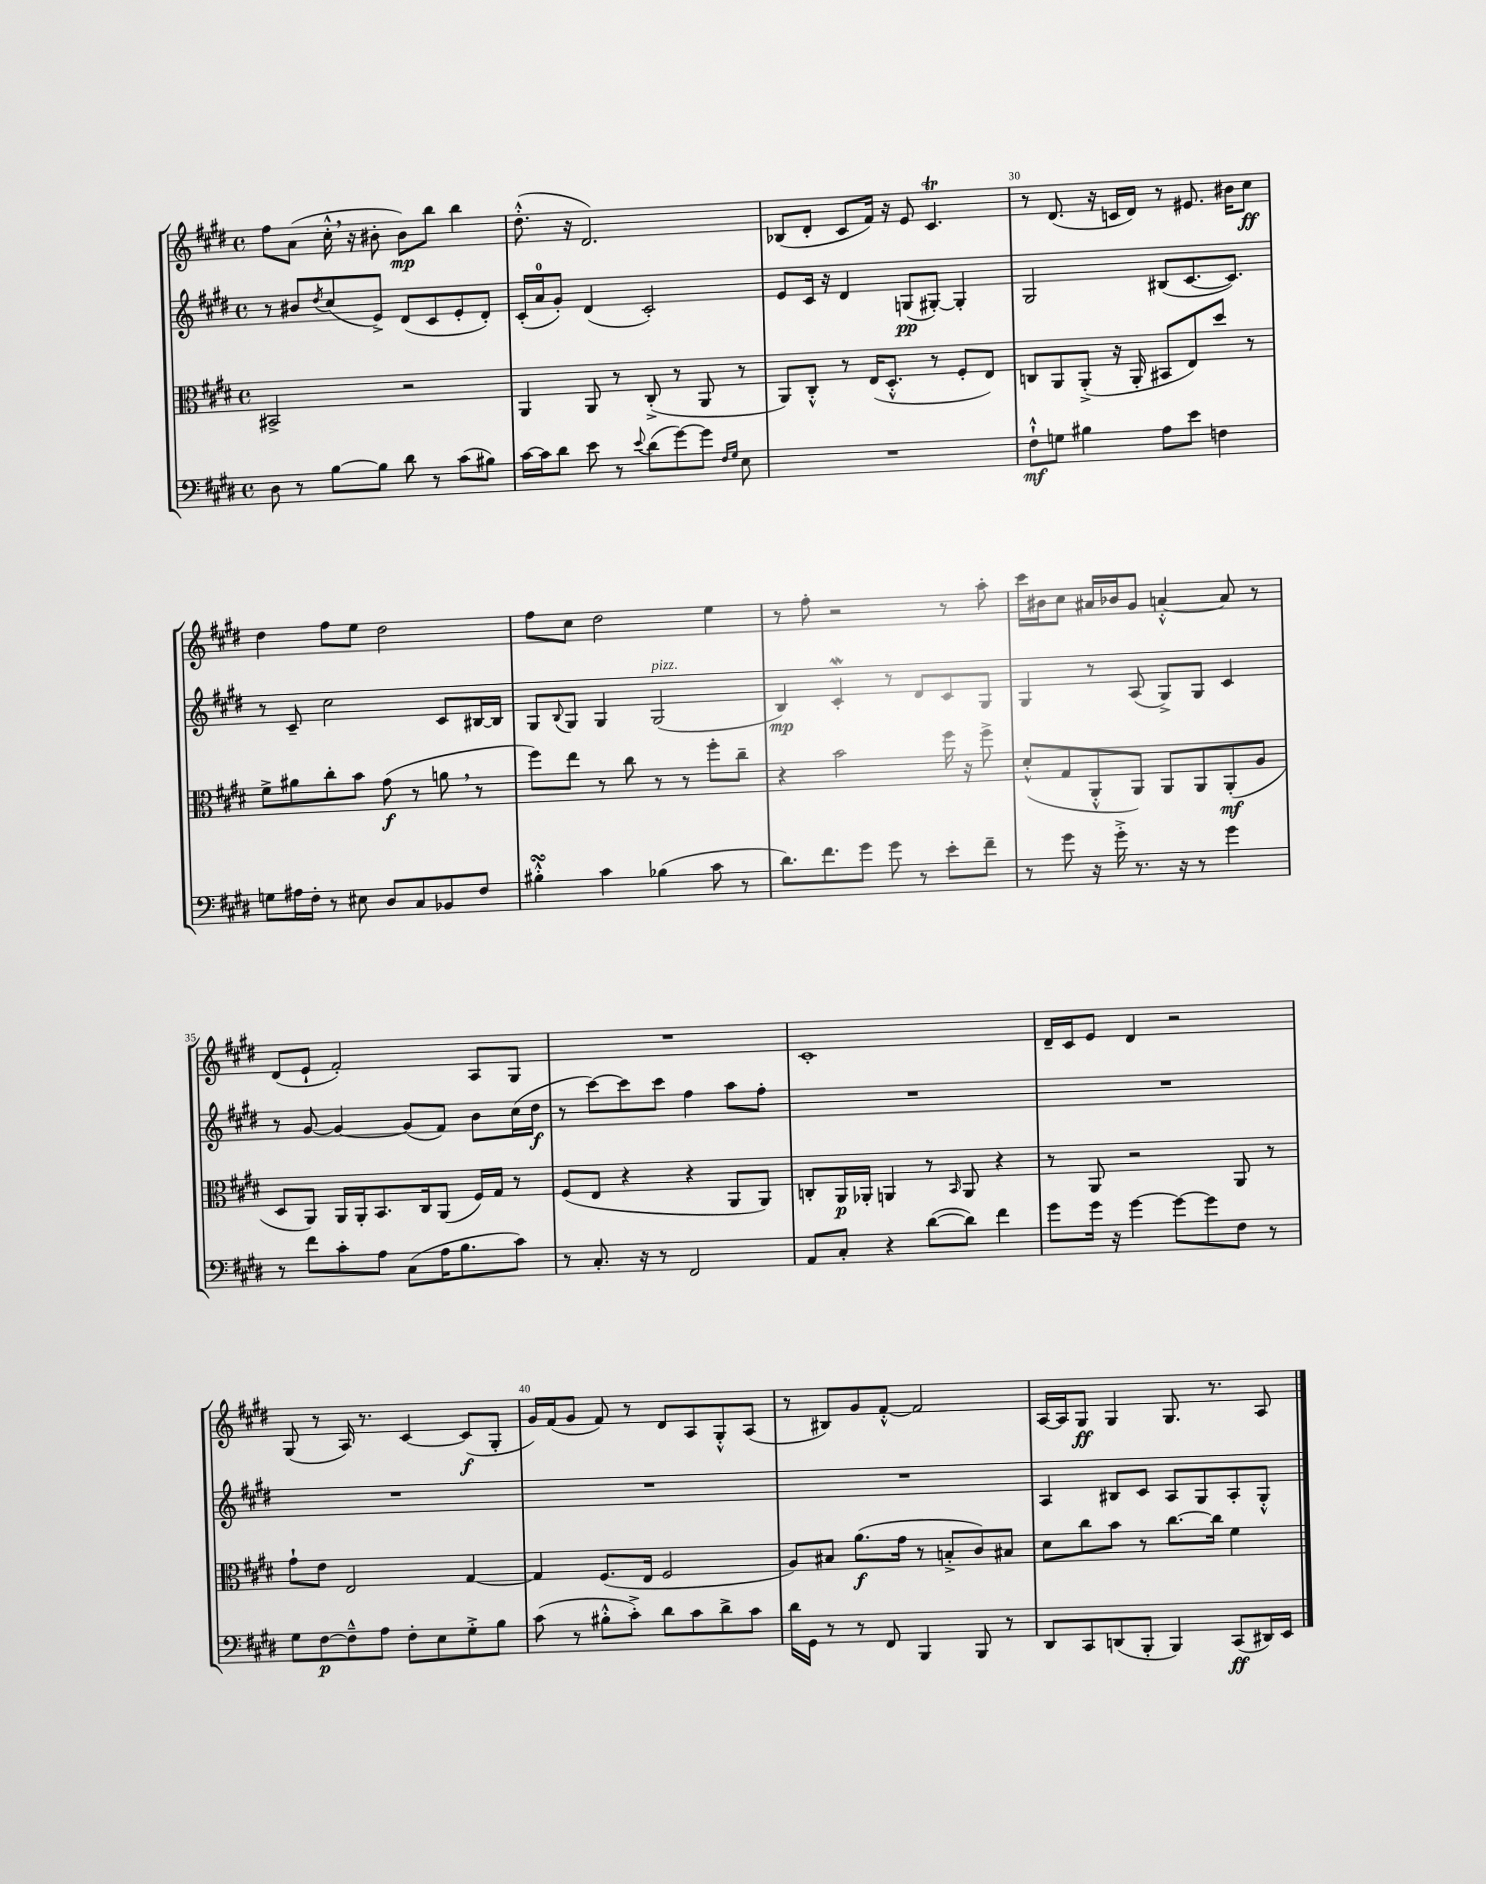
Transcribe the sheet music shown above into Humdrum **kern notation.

**kern	**dynam	**kern	**dynam	**kern	**dynam	**kern	**dynam
*part4	*part4	*part3	*part3	*part2	*part2	*part1	*part1
*staff4	*staff4	*staff3	*staff3	*staff2	*staff2	*staff1	*staff1
*clefF4	*	*clefC3	*	*clefG2	*	*clefG2	*
*k[f#c#g#d#]	*	*k[f#c#g#d#]	*	*k[f#c#g#d#]	*	*k[f#c#g#d#]	*
*M4/4	*	*M4/4	*	*M4/4	*	*M4/4	*
*met(c)	*	*met(c)	*	*met(c)	*	*met(c)	*
=27	=27	=27	=27	=27	=27	=27	=27
8D#\	.	2BB#X^/	.	8r	.	8ff#\L	.
8r	.	.	.	8b#X/L	.	(8a\J	.
.	.	.	.	8qdd#/	.	.	.
[8B\L	.	.	.	(8cc#/	.	16cc#'^^,\	.
.	.	.	.	.	.	16r	.
8B\J]	.	.	.	8e^/J)	.	8b#X'\	.
8d#\	.	2r	.	(8d#/L	.	8b#\L)	mp
8r	.	.	.	8c#/	.	8bb\J	.
(8c#\L	.	.	.	8e'/	.	4bb\	.
8B#X\J)	.	.	.	8d#'/J)	.	.	.
=28	=28	=28	=28	=28	=28	=28	=28
[16c#\LL	.	4AA/	.	(16c#'/LL	.	(8.dd#'^^\	.
16c#\J]	.	.	.	16a/J	.	.	.
8d#\J	.	.	.	8g#'/J)	.	.	.
.	.	.	.	.	.	16r	.
8e\	.	8AA/	.	(4d#/	.	2.d#/)	.
8r	.	8r	.	.	.	.	.
8qqe/	.	.	.	.	.	.	.
(8d#\L	.	(8C#'^/	.	2c#'/)	.	.	.
[8g#\)	.	8r	.	.	.	.	.
8g#\J]	.	8AA/	.	.	.	.	.
16qqF#/LL	.	.	.	.	.	.	.
16qqG#/JJ	.	.	.	.	.	.	.
8E\	.	8r	.	.	.	.	.
=29	=29	=29	=29	=29	=29	=29	=29
1r	.	8AA/L)	.	8e/L	.	(8B-X/L	.
.	.	8C#'^^/J	.	16c#/Jk	.	8d#'/J	.
.	.	.	.	16r	.	.	.
.	.	8r	.	4d#/	.	8c#/L	.
.	.	(16E/KL	.	.	.	16f#/Jk)	.
.	.	8.D#'^^/J	.	.	.	16r	.
.	.	.	.	(8Gn/L	pp	8e/	.
.	.	8r	.	[8G#X'/J)	.	4.c#T/	.
.	.	8F#'/L	.	4G#'/]	.	.	.
.	.	8E/J)	.	.	.	.	.
=30	=30	=30	=30	=30	=30	=30	=30
8F#`^^\L	mf	8Cn/L	.	2G#/	.	8r	.
8Gn\J	.	8AA/	.	.	.	(8.d#/	.
4B#X\	.	(8AA'^/J	.	.	.	.	.
.	.	.	.	.	.	16r	.
.	.	16r	.	.	.	16cn/LL	.
.	.	16AA'/	.	.	.	16d#/JJ)	.
8A\L	.	8BB#X/L	.	(8B#X/L	.	8r	.
8e\J	.	8E/)	.	[8.c#/	.	8.e#X/	.
4Fn\	.	8dd#/J	.	.	.	.	.
.	.	.	.	8.c#/J])	.	16b#X\KL	.
.	.	8r	.	.	.	8cc#\J	ff
!!LO:LB:g=z
=31	=31	=31	=31	=31	=31	=31	=31
8Gn\L	.	8f#^\L	.	8r	.	4dd#\	.
16A#X\L	.	8a#X\	.	8c#~/	.	.	.
16F#'\JJ	.	.	.	.	.	.	.
8r	.	8cc#'\	.	2cc#\	.	8ff#\L	.
8E#X\	.	8b\J	.	.	.	8ee\J	.
8D#/L	.	(8g#\	f	.	.	2dd#\	.
8C#/	.	8r	.	.	.	.	.
8BB-X/	.	8an,\	.	8c#/L	.	.	.
8F#/J	.	8r	.	[16B#X/L	.	.	.
.	.	.	.	16B#/JJ]	.	.	.
=32	=32	=32	=32	=32	=32	=32	=32
4B#XsSsS'^^\	.	8ff#\L)	.	8G#/L	.	8ff#\L	.
.	.	.	.	8qqB/	.	.	.
.	.	8ee\J	.	8G#/J	.	8cc#\J	.
4c#\	.	8r	.	4G#/	.	2dd#\	.
.	.	8cc#\	.	.	.	.	.
!	!	!	!	!LO:TX:a:i:t=pizz.	!	!	!
(4B-X\	.	8r	.	(2G#/	.	.	.
.	.	8r	.	.	.	.	.
8c#\	.	8ff#'\L	.	.	.	4ee\	.
8r	.	8cc#~\J	.	.	.	.	.
=33	=33	=33	=33	=33	=33	=33	=33
8.d#\L)	.	4r	.	4B/)	mp	8r	.
.	.	.	.	.	.	8ff#'\	.
8.f#\	.	.	.	.	.	.	.
.	.	2b\	.	4c#W'/	.	2r	.
8g#\J	.	.	.	.	.	.	.
8g#\	.	.	.	8r	.	.	.
8r	.	.	.	8d#/L	.	.	.
8e'\L	.	16ff#\	.	8c#/	.	8r	.
.	.	16r	.	.	.	.	.
8f#~\J	.	8ff#^\	.	8G#/J	.	8aa'\	.
=34	=34	=34	=34	=34	=34	=34	=34
8r	.	(8d#'^^/L	.	4G#/	.	16ccc#\LL	.
.	.	.	.	.	.	16b#X\J	.
8g#\	.	8G#/	.	.	.	8cc#\J	.
16r	.	8AA'^^/	.	8r	.	16a#X/LL	.
16g#'^\	.	.	.	.	.	16b-X/J	.
8.r	.	8AA/J)	.	(8A/	.	8g#/J	.
.	.	8AA/L	.	8G#^/L)	.	[4an'^^/	.
16r	.	.	.	.	.	.	.
8r	.	8AA/	.	8G#/J	.	.	.
4g#\	.	(8AA'/	mf	4c#/	.	8a/]	.
.	.	8A/J	.	.	.	8r	.
!!LO:LB:g=z
=35	=35	=35	=35	=35	=35	=35	=35
8r	.	8D#/L	.	8r	.	(8d#/L	.
8f#\L	.	8AA/J)	.	[8g#/	.	8e`/J	.
8c#'\	.	16AA/LL	.	4g#/_	.	2f#'/)	.
.	.	16AA'/J	.	.	.	.	.
8A\J	.	8.BB/	.	.	.	.	.
(8C#\L	.	.	.	(8g#/L]	.	.	.
.	.	16C#/k	.	.	.	.	.
16A\K	.	(8AA/J	.	8f#/J)	.	.	.
8.B\	.	.	.	.	.	.	.
.	.	16F#/LL)	.	8b\L	.	8A/L	.
.	.	16G#/JJ	.	.	.	.	.
8c#\J)	.	8r	.	(16cc#\L	.	8G#/J	.
.	.	.	.	16dd#\JJ	f	.	.
=36	=36	=36	=36	=36	=36	=36	=36
8r	.	(8F#/L	.	8r	.	1r	.
8.C#'/	.	8E/J	.	[8ccc#\L)	.	.	.
.	.	4r	.	8ccc#\]	.	.	.
16r	.	.	.	.	.	.	.
8r	.	.	.	8ccc#\J	.	.	.
2FF#/	.	4r	.	4ff#\	.	.	.
.	.	8AA/L	.	8aa\L	.	.	.
.	.	8AA/J)	.	8ff#'\J	.	.	.
=37	=37	=37	=37	=37	=37	=37	=37
8AA/L	.	8Cn'/L	.	1r	.	1c#'	.
8C#'/J	.	16AA/L	p	.	.	.	.
.	.	16AA-X'/JJ	.	.	.	.	.
4r	.	4AAn/	.	.	.	.	.
([8d#\L	.	8r	.	.	.	.	.
.	.	16qqBB/	.	.	.	.	.
8d#\J])	.	8AA/	.	.	.	.	.
4f#\	.	4r	.	.	.	.	.
=38	=38	=38	=38	=38	=38	=38	=38
8g#\L	.	8r	.	1r	.	16d#~/LL	.
.	.	.	.	.	.	16c#/J	.
16g#\Jk	.	8AA/	.	.	.	8e/J	.
16r	.	.	.	.	.	.	.
[4g#\	.	2r	.	.	.	4d#/	.
8g#\L_	.	.	.	.	.	2r	.
8g#\]	.	.	.	.	.	.	.
8F#\J	.	8AA/	.	.	.	.	.
8r	.	8r	.	.	.	.	.
!!LO:LB:g=z
=39	=39	=39	=39	=39	=39	=39	=39
8G#\L	.	8g#`\L	.	1r	.	(8G#/	.
[8F#\	p	8e\J	.	.	.	8r	.
8F#~^^\]	.	2E/	.	.	.	16A/)	.
.	.	.	.	.	.	8.r	.
8A\J	.	.	.	.	.	.	.
8F#'\L	.	.	.	.	.	[4c#/	.
8E\	.	.	.	.	.	.	.
8G#'^\	.	[4G#/	.	.	.	(8c#/L]	f
8B\J	.	.	.	.	.	8G#'/J	.
=40	=40	=40	=40	=40	=40	=40	=40
(8c#\	.	4G#/]	.	1r	.	16g#/LL)	.
.	.	.	.	.	.	(16f#/J	.
8r	.	.	.	.	.	8g#/J	.
8B#X'^^\L	.	(8.F#/L	.	.	.	8f#/)	.
8c#'^\J)	.	.	.	.	.	8r	.
.	.	16E/Jk	.	.	.	.	.
8d#\L	.	2F#/	.	.	.	8d#/L	.
8c#\	.	.	.	.	.	8A/	.
8d#^\	.	.	.	.	.	8G#'^^/	.
8c#\J	.	.	.	.	.	(8A/J	.
=41	=41	=41	=41	=41	=41	=41	=41
16d#\LL	.	8A/L)	.	1r	.	8r	.
16GG#\JJ	.	.	.	.	.	.	.
8r	.	8B#X/J	.	.	.	8B#X/L)	.
8r	.	(8.a\L	f	.	.	8g#/	.
8FF#/	.	.	.	.	.	[8f#'^^/J	.
.	.	16g#\Jk	.	.	.	.	.
4BBB/	.	8r	.	.	.	2f#/]	.
.	.	8Bn'^/L	.	.	.	.	.
8BBB/	.	8c#/)	.	.	.	.	.
8r	.	8B#X/J	.	.	.	.	.
=42	=42	=42	=42	=42	=42	=42	=42
8DD#/L	.	8d#\L	.	4A/	.	[16A/LL	.
.	.	.	.	.	.	16A/J]	.
8CC#/	.	8cc#\	.	.	.	8G#/J	ff
(8DDn/	.	8b\J	.	8B#X/L	.	4G#/	.
8BBB'/J	.	8r	.	8c#/J	.	.	.
4BBB/)	.	[8.cc#\L	.	8A/L	.	8.G#/	.
.	.	.	.	8G#/	.	.	.
.	.	16cc#\Jk]	.	.	.	8.r	.
(8CC#/L	ff	4f#\	.	8A'/	.	.	.
16DD#X/L)	.	.	.	8G#'^^/J	.	8A/	.
16EE/JJ	.	.	.	.	.	.	.
==	==	==	==	==	==	==	==
*-	*-	*-	*-	*-	*-	*-	*-
